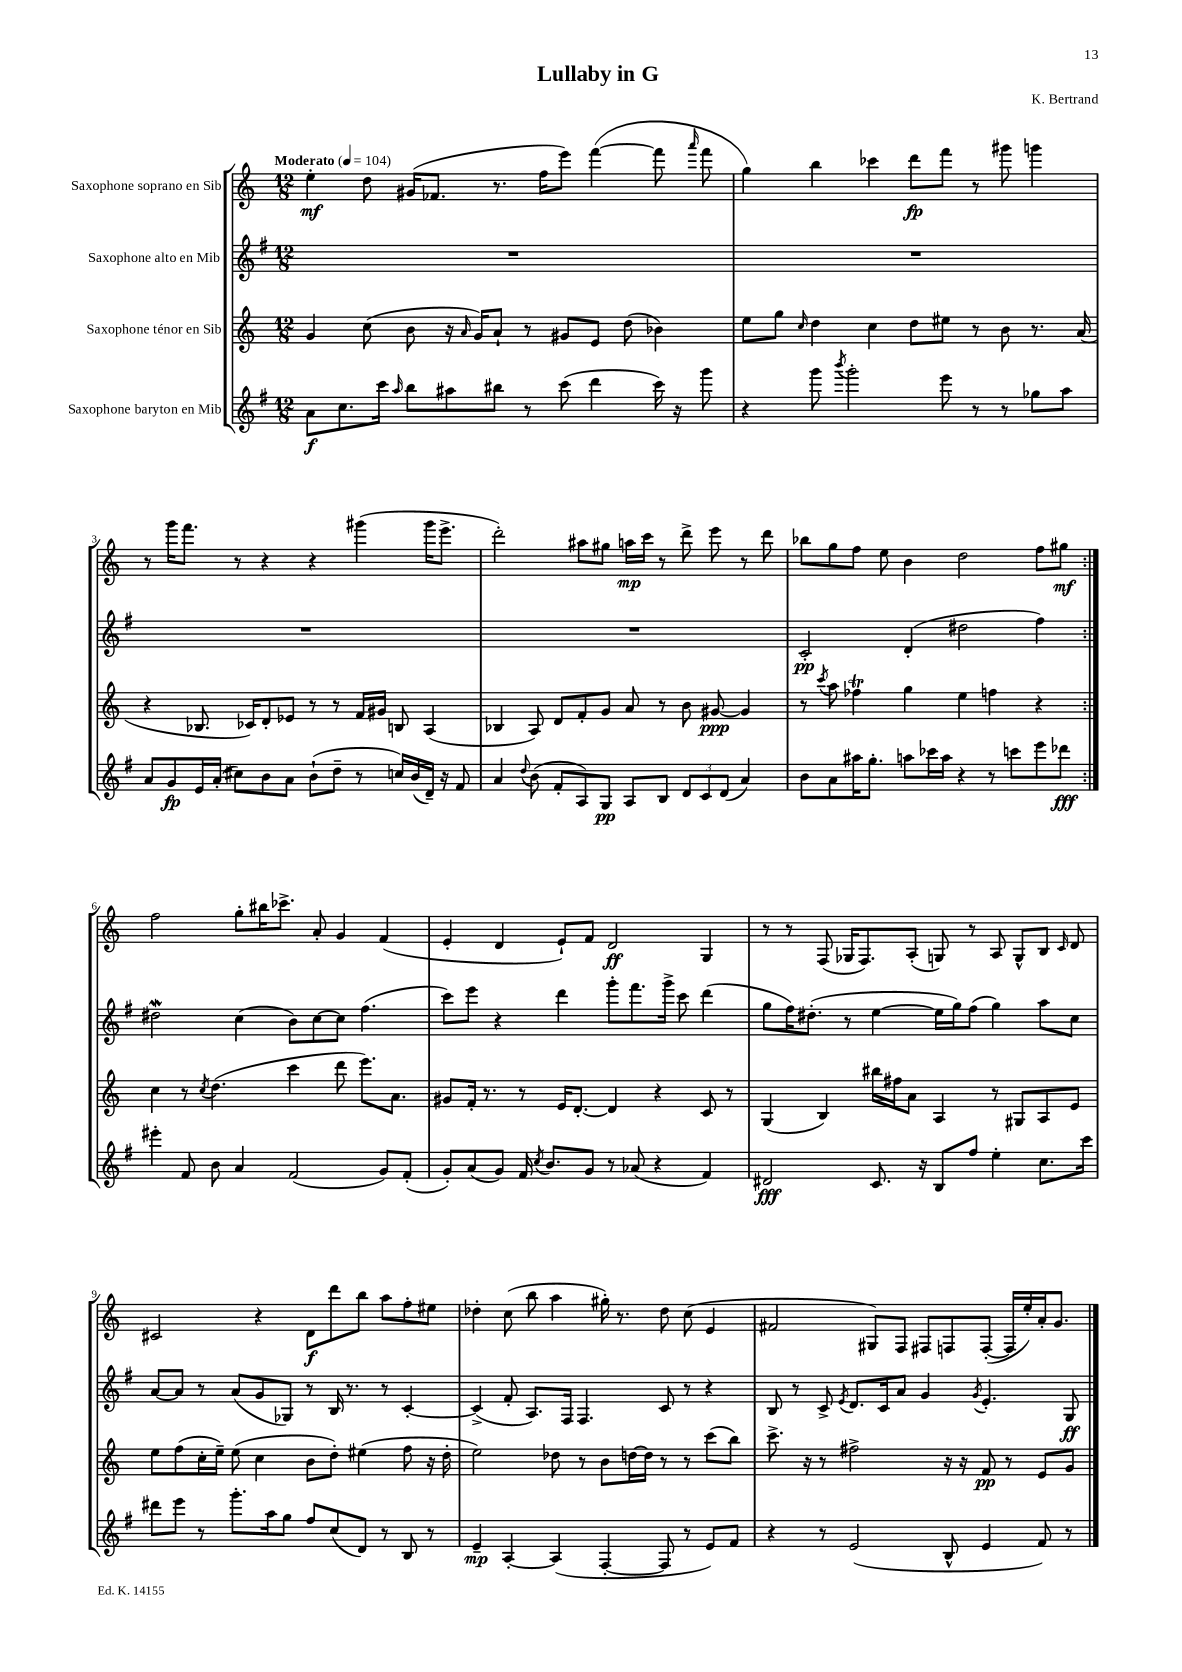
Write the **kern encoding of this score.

**kern	**dynam	**kern	**dynam	**kern	**dynam	**kern	**dynam
*part4	*part4	*part3	*part3	*part2	*part2	*part1	*part1
*staff4	*staff4	*staff3	*staff3	*staff2	*staff2	*staff1	*staff1
*I"Saxophone baryton en Mib	*	*I"Saxophone ténor en Sib	*	*I"Saxophone alto en Mib	*	*I"Saxophone soprano en Sib	*
*clefG2	*	*clefG2	*	*clefG2	*	*clefG2	*
*k[f#]	*	*k[]	*	*k[f#]	*	*k[]	*
*M12/8	*	*M12/8	*	*M12/8	*	*M12/8	*
*MM104	*	*MM104	*	*MM104	*	*MM104	*
=1	=1	=1	=1	=1	=1	=1	=1
!	!	!	!	!	!	!LO:TX:a:B:t=Moderato	!
8a\L	f	4g/	.	1.r	.	4ee'\	mf
8.cc\	.	.	.	.	.	.	.
.	.	(8cc\	.	.	.	8dd\	.
16ccc\Jk	.	.	.	.	.	.	.
16qqaa/	.	.	.	.	.	.	.
8bb\L	.	8b\	.	.	.	(16g#X/KL	.
.	.	.	.	.	.	8.f-X/J	.
8aa#X\	.	16r	.	.	.	.	.
.	.	16qqa/	.	.	.	.	.
.	.	16g/KL)	.	.	.	.	.
8bb#X\J	.	8a`/J	.	.	.	8.r	.
8r	.	8r	.	.	.	.	.
.	.	.	.	.	.	16ff\KL	.
(8ccc\	.	8g#X/L	.	.	.	8eee\J)	.
4ddd\	.	8e/J	.	.	.	([4fff\	.
.	.	(8dd\	.	.	.	.	.
16ccc\)	.	4b-X\)	.	.	.	8fff\]	.
16r	.	.	.	.	.	.	.
.	.	.	.	.	.	16qqaaa/	.
8ggg\	.	.	.	.	.	8fff\	.
=2	=2	=2	=2	=2	=2	=2	=2
4r	.	8ee\L	.	1.r	.	4gg\)	.
.	.	8gg\J	.	.	.	.	.
.	.	16qqcc/	.	.	.	.	.
8ggg\	.	4dd\	.	.	.	4bb\	.
8qbbb/	.	.	.	.	.	.	.
2ggg'\	.	.	.	.	.	.	.
.	.	4cc\	.	.	.	4ccc-X\	.
.	.	8dd\L	.	.	.	8ddd\L	fp
8eee\	.	8ee#X\J	.	.	.	8fff\J	.
8r	.	8r	.	.	.	8r	.
8r	.	8b\	.	.	.	8ggg#X\	.
8gg-X\L	.	8.r	.	.	.	4gggn\	.
8aa\J	.	.	.	.	.	.	.
.	.	(16a/	.	.	.	.	.
!!LO:LB:g=z
=3	=3	=3	=3	=3	=3	=3	=3
8a/L	.	4r	.	1.r	.	8r	.
8g/	fp	.	.	.	.	16ggg\KL	.
.	.	.	.	.	.	8.fff\J	.
16e/L	.	8.B-X/	.	.	.	.	.
(16a'/JJ	.	.	.	.	.	.	.
8cc#X\L)	.	.	.	.	.	8r	.
.	.	16c-X/KL)	.	.	.	.	.
8b\	.	8d'/	.	.	.	4r	.
8a\J	.	8e-X/J	.	.	.	.	.
(8b`\L	.	8r	.	.	.	4r	.
8dd~\J	.	8r	.	.	.	.	.
8r	.	16f/LL	.	.	.	(4ggg#X\	.
.	.	16g#X/JJ	.	.	.	.	.
16ccn/LL)	.	8Bn/	.	.	.	.	.
(16b/	.	.	.	.	.	.	.
16d~/JJ)	.	(4A/	.	.	.	16ggg#\KL	.
16r	.	.	.	.	.	8.eee^\J	.
8f#/	.	.	.	.	.	.	.
=4	=4	=4	=4	=4	=4	=4	=4
4a/	.	4B-X/	.	1.r	.	2ddd'\)	.
8qqdd/	.	.	.	.	.	.	.
(8b\	.	8A/)	.	.	.	.	.
8f#'/L	.	8d/L	.	.	.	.	.
8A/)	.	8f'/	.	.	.	8aa#X\L	.
8G/J	pp	8g/J	.	.	.	8gg#X\J	.
8A/L	.	8a/	.	.	.	16aan\LL	mp
.	.	.	.	.	.	16ccc\JJ	.
8B/J	.	8r	.	.	.	8r	.
12d/L	.	8b\	.	.	.	8ddd^\	.
12c/	.	.	.	.	.	.	.
.	.	[8g#X/	ppp	.	.	8eee\	.
(12d/J	.	.	.	.	.	.	.
4a/)	.	4g#/]	.	.	.	8r	.
.	.	.	.	.	.	8ddd\	.
=5	=5	=5	=5	=5	=5	=5	=5
8b\L	.	8r	.	2c'/	pp	8bb-X\L	.
.	.	8qccc/	.	.	.	.	.
8a\	.	8aa\	.	.	.	8gg\	.
16aa#X\K	.	4ff-XT\	.	.	.	8ff\J	.
8.gg'\J	.	.	.	.	.	.	.
.	.	.	.	.	.	8ee\	.
8aan\L	.	4gg\	.	(4d'/	.	4b\	.
16ccc-X\L	.	.	.	.	.	.	.
16aa\JJ	.	.	.	.	.	.	.
4r	.	4ee\	.	2dd#X\	.	2dd\	.
8r	.	4ffn\	.	.	.	.	.
8cccn\L	.	.	.	.	.	.	.
8eee\	.	4r	.	4ff#\)	.	8ff\L	.
8ddd-X\J	fff	.	.	.	.	8gg#X\J	mf
!!LO:LB:g=z
=6:|!	=6:|!	=6:|!	=6:|!	=6:|!	=6:|!	=6:|!	=6:|!
4eee#X'\	.	4cc\	.	2dd#XW\	.	2ff\	.
8f#/	.	8r	.	.	.	.	.
.	.	8qcc/	.	.	.	.	.
8b\	.	(4.dd\	.	.	.	.	.
4a/	.	.	.	(4cc\	.	8gg'\L	.
.	.	.	.	.	.	16bb#X\K	.
.	.	.	.	.	.	8.ccc-X^\J	.
(2f#/	.	4ccc\	.	8b\L)	.	.	.
.	.	.	.	[8cc\	.	8a'/	.
.	.	8ddd\	.	8cc\J]	.	4g/	.
.	.	8.eee\L)	.	(4.ff#\	.	.	.
8g/L)	.	.	.	.	.	(4f/	.
.	.	8.a\J	.	.	.	.	.
(8f#'/J	.	.	.	.	.	.	.
=7	=7	=7	=7	=7	=7	=7	=7
8g'/L)	.	8g#X/L	.	8ccc\L)	.	4e'/	.
(8a/	.	16f'/Jk	.	8eee\J	.	.	.
.	.	8.r	.	.	.	.	.
8g/J)	.	.	.	4r	.	4d/	.
16f#/	.	8r	.	.	.	.	.
8qcc/	.	.	.	.	.	.	.
8.b/L	.	.	.	.	.	.	.
.	.	16e/KL	.	4ddd\	.	8e`/L)	.
.	.	[8.d'/J	.	.	.	.	.
8g/J	.	.	.	.	.	8f/J	.
8r	.	4d/]	.	8ggg'\L	.	2d/	ff
(8a-X/	.	.	.	8.fff#\	.	.	.
4r	.	4r	.	.	.	.	.
.	.	.	.	16ggg^\Jk	.	.	.
.	.	.	.	8ccc\	.	.	.
4f#/)	.	8c/	.	(4ddd\	.	4G/	.
.	.	8r	.	.	.	.	.
=8	=8	=8	=8	=8	=8	=8	=8
2d#X/	fff	(4G/	.	8gg\L	.	8r	.
.	.	.	.	16ff#\K)	.	8r	.
.	.	.	.	(8.dd#X'\J	.	.	.
.	.	4B/)	.	.	.	(8F/	.
.	.	.	.	8r	.	16G-X/KL	.
.	.	.	.	.	.	8.F/)	.
8.c/	.	16bb#X\LL	.	[4ee\	.	.	.
.	.	16ff#X\J	.	.	.	.	.
.	.	8a\J	.	.	.	(8A'/J	.
16r	.	.	.	.	.	.	.
8B/L	.	4A/	.	16ee\LL]	.	8Gn/)	.
.	.	.	.	16gg\J)	.	.	.
8ff#/J	.	.	.	(8ff#\J	.	8r	.
4ee'\	.	8r	.	4gg\)	.	8A/	.
.	.	8G#X/L	.	.	.	8G^^/L	.
8.cc\L	.	8A/	.	8aa\L	.	8B/J	.
.	.	.	.	.	.	16qqc/	.
.	.	8e/J	.	8cc\J	.	8d/	.
16ccc\Jk	.	.	.	.	.	.	.
!!LO:LB:g=z
=9	=9	=9	=9	=9	=9	=9	=9
8ddd#X\L	.	8ee\L	.	[8a/L	.	2c#X/	.
8eee\J	.	(8ff\	.	8a/J]	.	.	.
8r	.	16cc'\L	.	8r	.	.	.
.	.	16ee~\JJ)	.	.	.	.	.
8.ggg'\L	.	(8ee\	.	(8a/L	.	.	.
.	.	4cc\	.	8g/	.	4r	.
16aa\k	.	.	.	.	.	.	.
8gg\J	.	.	.	8G-X/J)	.	.	.
8ff#/L	.	8b\L	.	8r	.	8d\L	f
(8cc/	.	8dd'\J)	.	16B/	.	8ddd\	.
.	.	.	.	8.r	.	.	.
8d/J)	.	(4ee#X\	.	.	.	8bb\J	.
8r	.	.	.	8r	.	8aa\L	.
8B/	.	8ff\	.	[4c'/	.	8ff'\	.
8r	.	16r	.	.	.	8ee#X\J	.
.	.	16dd'\	.	.	.	.	.
=10	=10	=10	=10	=10	=10	=10	=10
4e~/	mp	2ee\)	.	(4c^/]	.	4dd-X'\	.
[4A'/	.	.	.	8f#'/	.	(8cc\	.
.	.	.	.	8.A/L)	.	8bb\	.
(4A/]	.	8dd-X\	.	.	.	4aa\	.
.	.	.	.	16F#/Jk	.	.	.
.	.	8r	.	4.F#/	.	.	.
[4F#'/	.	8b\L	.	.	.	16gg#X'\)	.
.	.	.	.	.	.	8.r	.
.	.	[16ddn\L	.	.	.	.	.
.	.	16dd\JJ]	.	.	.	.	.
8F#/]	.	8r	.	8c/	.	8dd-\	.
8r	.	8r	.	8r	.	(8cc\	.
8e/L)	.	(8ccc\L	.	4r	.	4e/	.
8f#/J	.	8bb\J)	.	.	.	.	.
=11	=11	=11	=11	=11	=11	=11	=11
4r	.	8.ccc^\	.	8B/	.	2f#X/	.
.	.	.	.	8r	.	.	.
.	.	16r	.	.	.	.	.
8r	.	8r	.	8c^/	.	.	.
.	.	.	.	8qe/	.	.	.
(2e/	.	2ff#X^\	.	8.d/L	.	.	.
.	.	.	.	.	.	8G#X/L)	.
.	.	.	.	16c/k	.	.	.
.	.	.	.	8a/J	.	8F/J	.
.	.	.	.	4g/	.	8F#X/L	.
8B^^/	.	16r	.	.	.	8Fn/	.
.	.	16r	.	.	.	.	.
.	.	.	.	8qg/	.	.	.
4e/	.	8f/	pp	4.e'/	.	([8F'/J	.
.	.	8r	.	.	.	16F/LL]	.
.	.	.	.	.	.	16ee'/)	.
8f#/)	.	8e/L	.	.	.	16a'/J	.
.	.	.	.	.	.	8.g/J	.
8r	.	8g/J	.	8G/	ff	.	.
==	==	==	==	==	==	==	==
*-	*-	*-	*-	*-	*-	*-	*-
